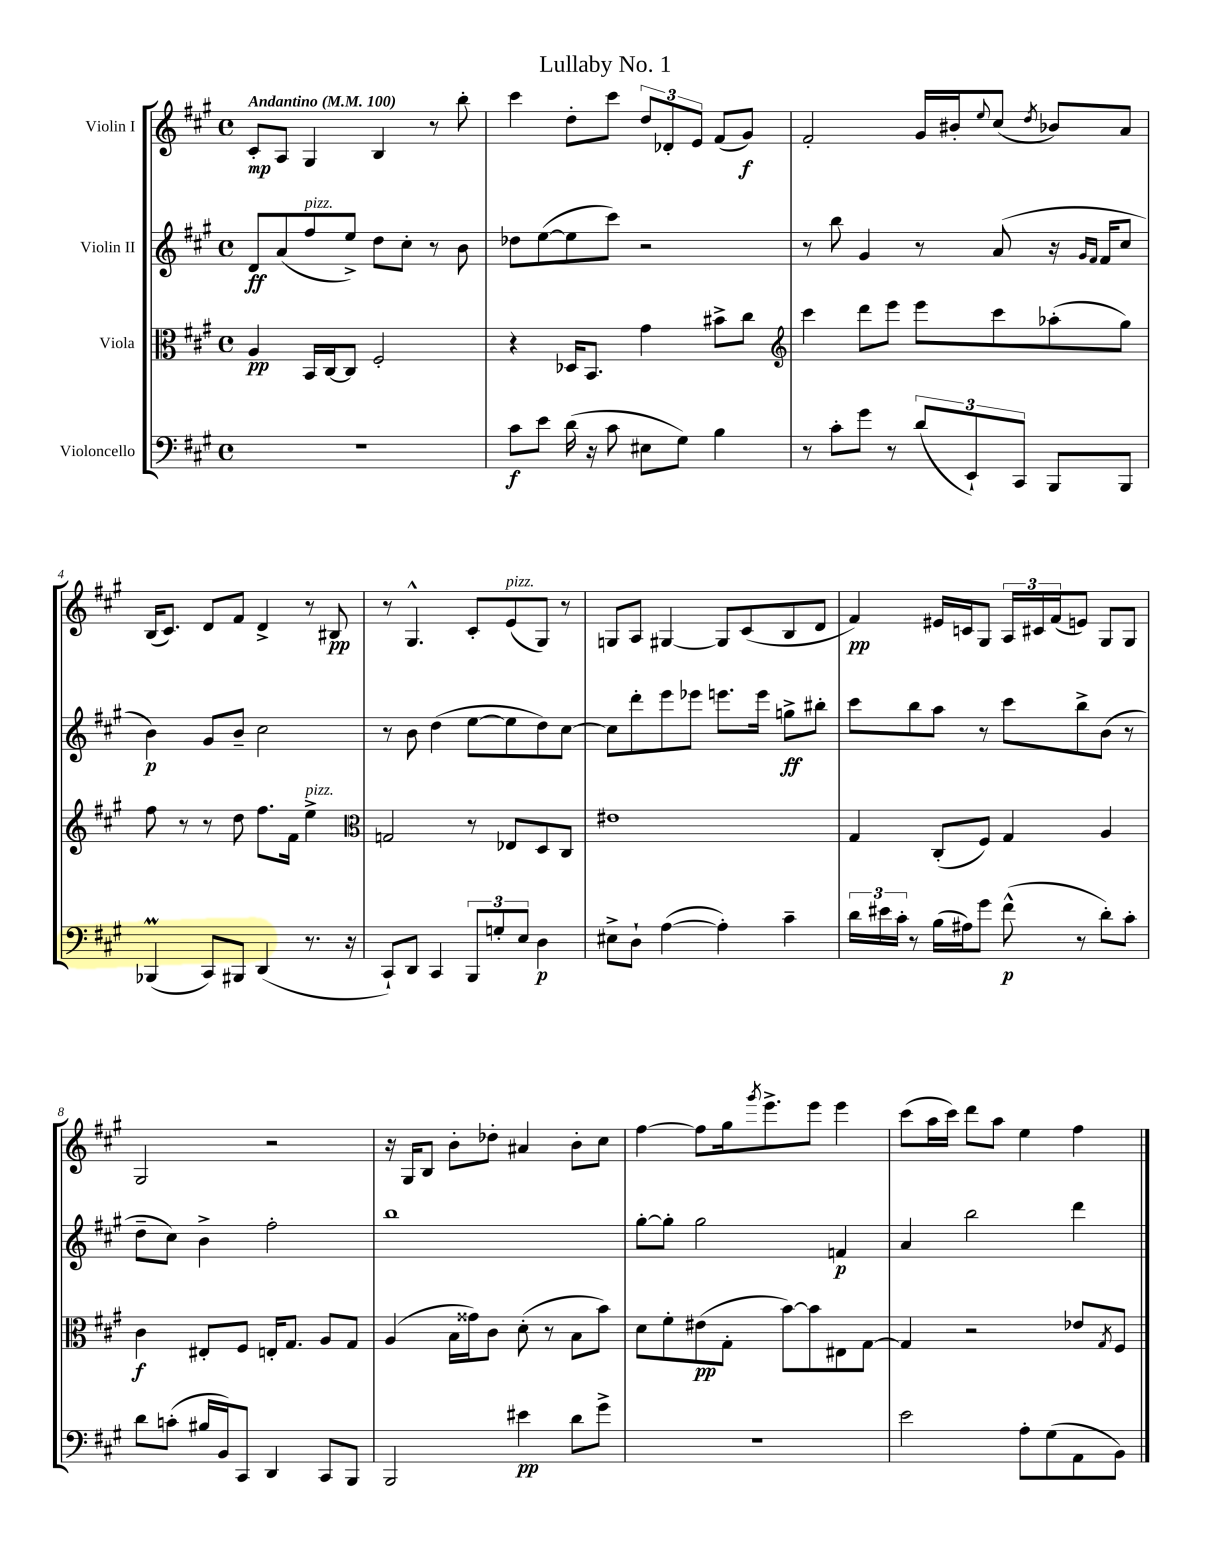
\header { title = "Lullaby No. 1" }
<<
\new StaffGroup <<
\new Staff = "s0" \with { instrumentName = "Violin I" } {
    \clef treble \key a \major \defaultTimeSignature \time 4/4 \tempo "Andantino" 4 = 100
    cis'8-.\mp a8 gis4 b4 r8 b''8-. |
    cis'''4 d''8-. cis'''8 \tuplet 3/2 { d''8 des'8-. e'8 } fis'8( gis'8\f) |
    fis'2-. gis'16 bis'16-. \appoggiatura { e''8 } cis''8( \acciaccatura { d''8 } bes'8) a'8 |
    b16( cis'8.) d'8 fis'8 d'4-> r8 bis8\pp |
    r8 gis4.-^ cis'8-. e'8^\markup { \italic "pizz." }( gis8) r8 |
    g8 a8 gis4~ gis8 cis'8( b8 d'8 |
    fis'4\pp) eis'16 c'16 gis8 \tuplet 3/2 { a16 cis'16 fis'16( } e'8) gis8 gis8 |
    gis2 r2 |
    r16 gis16 b8 b'8-. des''8-. ais'4 b'8-. cis''8 |
    fis''4~ fis''8 gis''16 \acciaccatura { gis'''8 } e'''8.-> e'''8 e'''4 |
    cis'''8( a''16 cis'''16) d'''8 a''8 e''4 fis''4 \bar "|." |
}
\new Staff = "s1" \with { instrumentName = "Violin II" } {
    \clef treble \key a \major \defaultTimeSignature \time 4/4
    d'8\ff a'8( fis''8^\markup { \italic "pizz." } e''8->) d''8 cis''8-. r8 b'8 |
    des''8 e''8~( e''8 cis'''8) r2 |
    r8 b''8 gis'4 r8 a'8( r16 \grace { gis'16 fis'16 } fis'16 cis''8 |
    b'4\p) gis'8 b'8-- cis''2 |
    r8 b'8 d''4( e''8~ e''8 d''8) cis''8~ |
    cis''8 d'''8-. e'''8 ees'''8 e'''8. e'''16 g''8->\ff bis''8-. |
    cis'''8 b''8 a''8 r8 cis'''8 b''8-> b'8( r8 |
    d''8-- cis''8) b'4-> fis''2-. |
    b''1 |
    gis''8~-. gis''8-. gis''2 f'4\p |
    a'4 b''2 d'''4 \bar "|." |
}
\new Staff = "s2" \with { instrumentName = "Viola" } {
    \clef alto \key a \major \defaultTimeSignature \time 4/4
    a4\pp b,16 cis16~ cis8 fis2-. |
    r4 des16 b,8. gis'4 bis'8-> cis''8 |
    \clef treble cis'''4 d'''8 e'''8 e'''8 cis'''8 aes''8-.( gis''8) |
    fis''8 r8 r8 d''8 fis''8. fis'16 e''4->^\markup { \italic "pizz." } |
    \clef alto g2 r8 ees8 d8 cis8 |
    eis'1 |
    gis4 cis8-.( fis8) gis4 a4 |
    cis'4\f eis8-. fis8 e16-. gis8. a8 gis8 |
    a4( b16 gisis'16) cis'8 d'8-.( r8 b8 b'8) |
    d'8 fis'8-. eis'8\pp( gis8-. b'8~) b'8 eis8 gis8~ |
    gis4 r2 ees'8 \acciaccatura { gis8 } fis8 \bar "|." |
}
\new Staff = "s3" \with { instrumentName = "Violoncello" } {
    \clef bass \key a \major \defaultTimeSignature \time 4/4
    R1 |
    cis'8\f e'8 d'16( r16 cis'8 eis8 gis8) b4 |
    r8 cis'8-. gis'8 r8 \tuplet 3/2 { d'8( e,8-!) cis,8 } b,,8 b,,8 |
    bes,,4\prall( cis,8) bis,,8 d,4( r8. r16 |
    cis,8-!) d,8 cis,4 \tuplet 3/2 { b,,8 g8-. e8 } d4\p |
    eis8-> d8-! a4~( a4-.) cis'4-- |
    \tuplet 3/2 { d'16 eis'16 cis'16-. } r8 b16( ais16) gis'8 fis'8-^\p( r8 d'8-.) cis'8-. |
    d'8 c'8-.( bis16 b,16) cis,8 d,4 cis,8 b,,8 |
    b,,2 eis'4\pp d'8 gis'8-> |
    R1 |
    e'2 a8-. gis8( a,8 b,8) \bar "|." |
}
>>
>>
